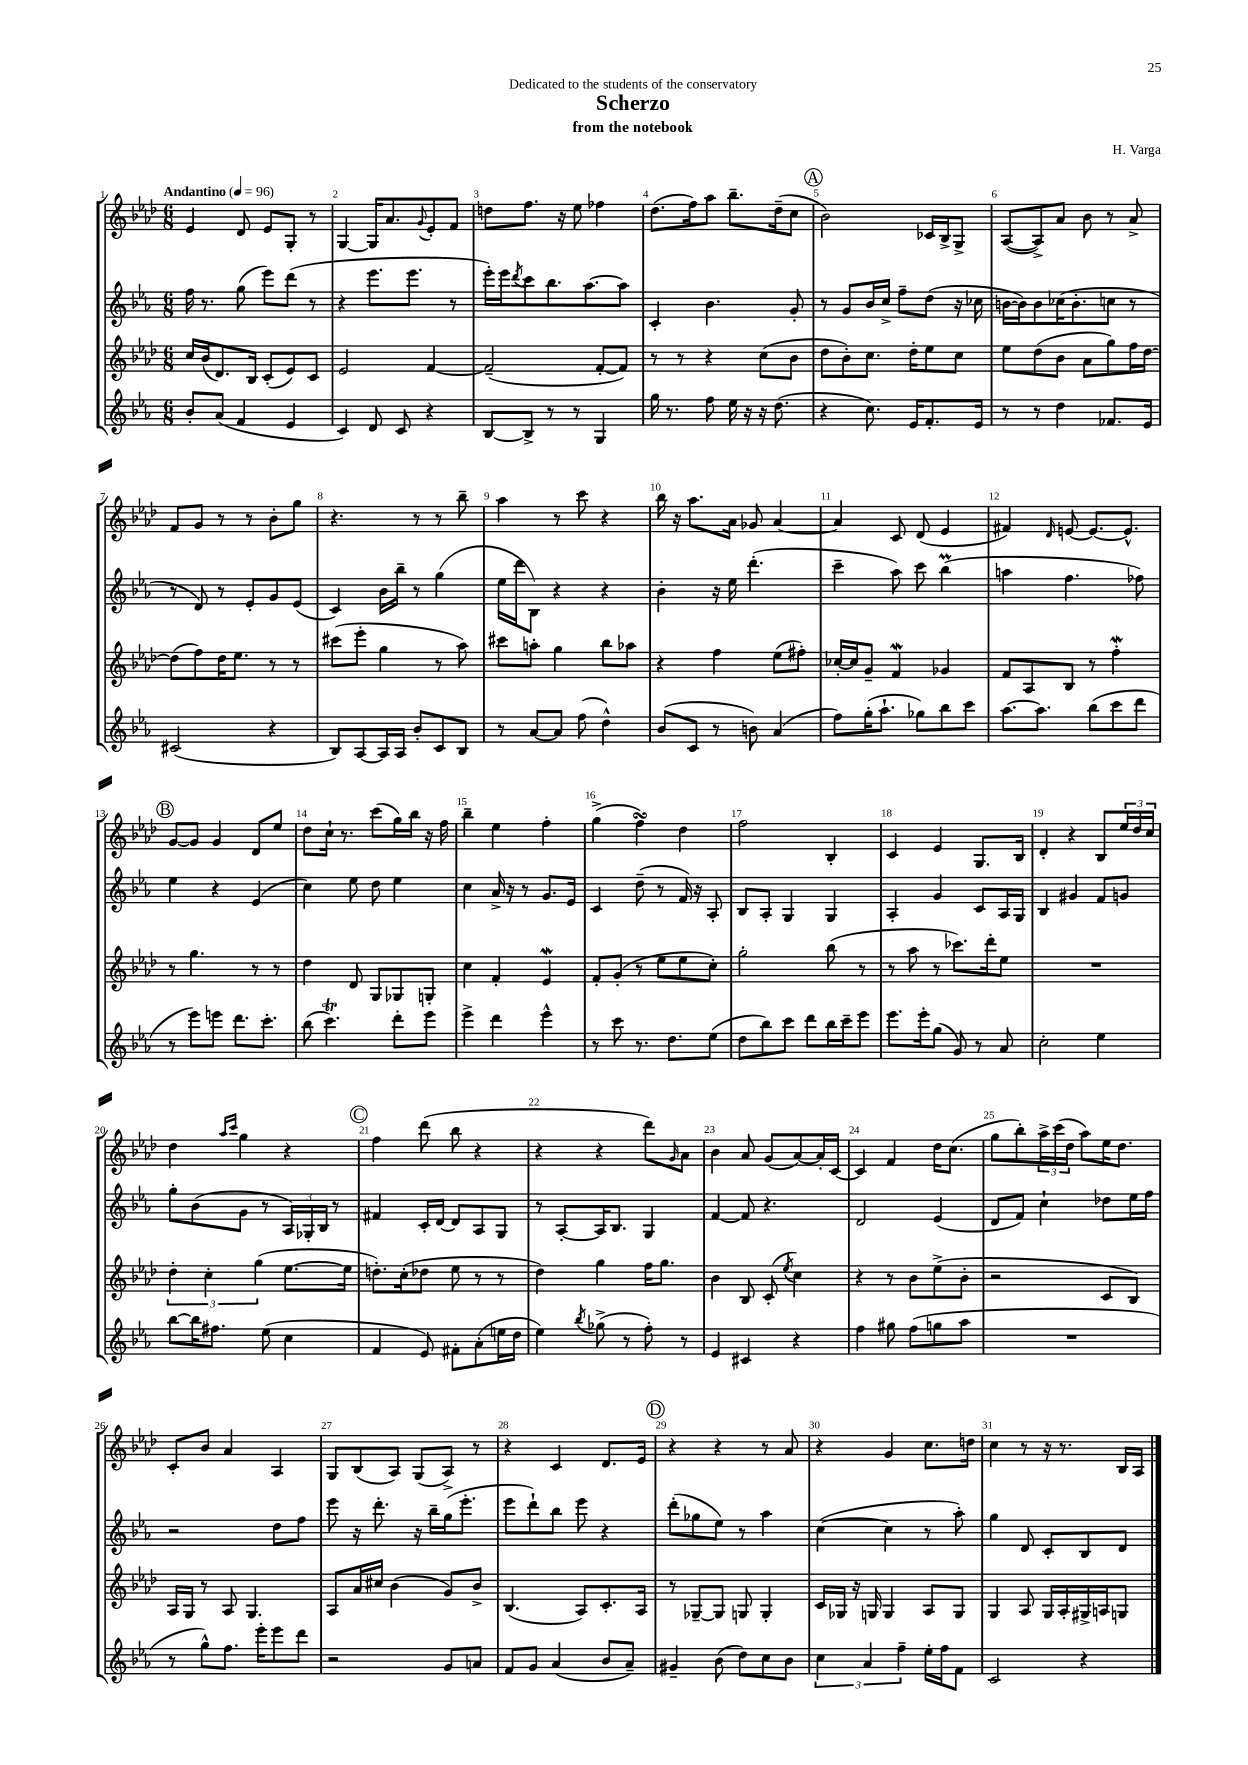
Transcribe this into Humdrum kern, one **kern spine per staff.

**kern	**kern	**kern	**kern
*part4	*part3	*part2	*part1
*staff4	*staff3	*staff2	*staff1
*clefG2	*clefG2	*clefG2	*clefG2
*k[b-e-a-]	*k[b-e-a-d-]	*k[b-e-a-]	*k[b-e-a-d-]
*M6/8	*M6/8	*M6/8	*M6/8
*MM96	*MM96	*MM96	*MM96
=1	=1	=1	=1
!	!	!	!LO:TX:a:B:t=Andantino
8b-'/L	16cc/LL	16ff\	4e-/
.	(16b-/J	8.r	.
(8a-/J	8.d-/)	.	.
4f/	.	(8gg\	8d-/
.	16B-/Jk	.	.
.	(8c'/L	8eee-\L)	8e-/L
4e-/	8e-/)	(8ddd\J	8G'/J
.	8c/J	8r	8r
=2	=2	=2	=2
4c/)	2e-/	4r	[4G/
8d/	.	8.eee-\L	16G/KL]
.	.	.	8.a-/
8c/	.	.	.
.	.	8.eee-\J	.
.	.	.	8qqg/
4r	[4f/	.	8e-'/
.	.	8r	8f/J
=3	=3	=3	=3
[8B-/L	(2f~/]	16eee-'\LL)	8ddn\L
.	.	16eee-\J	.
.	.	8qddd/	.
8B-^/J]	.	8ccc\	8.ff\J
8r	.	8.bb-\	.
.	.	.	16r
8r	.	.	8ee-\
.	.	[8.aa-\	.
4G/	[8f'/L	.	4ff-X\
.	8f/J])	8aa-\J]	.
=4	=4	=4	=4
16gg\	8r	4c'/	(8.dd-\L
8.r	.	.	.
.	8r	.	.
.	.	.	16ff\k)
8ff\	4r	4.b-\	8aa-\J
16ee-\	.	.	8.bb-~\L
16r	.	.	.
16r	(8cc\L	.	.
(8.dd\	.	.	(16dd-~\k
.	8b-\J	8g'/	8cc\J
!!LO:REH:place=s1:t=A
=5	=5	=5	=5
4r	8dd-\L	8r	2b-\)
.	8b-'\)	8g/L	.
8.cc\)	8.cc\J	16b-/L	.
.	.	16cc^/JJ	.
.	.	8ff~\L	.
16e-/KL	16dd-'\KL	.	.
8.f'/	8ee-\	(8dd\J	16c-X/LL
.	.	.	16B-^/J
.	8cc\J	16r	8G^/J
16e-/Jk	.	16cc-X\	.
=6	=6	=6	=6
8r	8ee-\L	[16bn\LL	([8A-/L
.	.	16b\J])	.
8r	(8dd-\	8b\	8A-^/])
4dd\	8b-\J	(16cc-X\K	8a-/J
.	.	8.b'\	.
.	8a-\L	.	8b-\
8.f-X/L	8gg\)	8ccn\J	8r
.	16ff\L	8r	8a-^/
16e-/Jk	[16dd-\JJ	.	.
!!LO:LB:g=z
=7	=7	=7	=7
(2c#X/	(8dd-\L]	8r	8f/L
.	8ff\)	8d/)	8g/J
.	16dd-\K	8r	8r
.	8.ee-\J	.	.
.	.	8e-'/L	8r
4r	8r	8g/	8b-'\L
.	8r	(8e-/J	8gg\J
=8	=8	=8	=8
8B-/L)	(8ccc#X\L	4c/)	4.r
[8A-/	8eee-'\J	.	.
16A-/L]	4gg\	16b-\LL	.
16A-/JJ	.	16bb-~\JJ	.
8b-'/L	.	8r	8r
8c/	8r	(4gg\	8r
8B-/J	8aa-\)	.	8bb-~\
=9	=9	=9	=9
8r	8ccc#X\L	16ee-\LL	4aa-\
.	.	16ddd\J	.
[8a-/L	8aan'\J	8B-\J)	.
8a-/J]	4gg\	4r	8r
(8ff\	.	.	8ccc\
4dd^^\)	8bb-\L	4r	4r
.	8aa-X\J	.	.
=10	=10	=10	=10
(8b-/L	4r	4b-'\	16bb-\
.	.	.	16r
8c/J	.	.	8.aa-\L
8r	4ff\	16r	.
.	.	16ee-\	16a-\Jk
8bn\)	.	(4.ddd'\	8g-X/
(4a-/	(8ee-\L	.	[4a-/
.	8ff#X'\J)	.	.
=11	=11	=11	=11
8ff\L)	[16cc-X'/LL	4ccc~\	4a-/]
.	16cc-/J]	.	.
(16gg'\K	8g~/J	.	.
8.aa-`\J	.	.	.
.	4fW/	8aa-\)	8c/
8gg-X\L)	.	8ccc\	(8d-/
8bb-\	4g-X/	(4bb-M\	4e-/
8ccc\J	.	.	.
=12	=12	=12	=12
[8.aa-\L	8f/L	4aan\	4f#X/)
.	8A-/	.	.
8.aa-\J]	.	.	.
.	.	.	16qqd-/
.	8B-/J	4.ff\	[8en/
(8bb-\L	8r	.	8.e/L_
8ccc\	4ffW'\	.	.
.	.	.	8.e^^/J]
8ddd\J	.	8ff-X\)	.
!!LO:LB:g=z
!!LO:REH:place=s1:t=B
=13	=13	=13	=13
8r	8r	4ee-\	[8g/L
8eee-\L)	4.gg\	.	8g/J]
8eeen\J	.	4r	4g/
8.ddd\L	.	.	.
.	8r	(4e-/	8d-/L
8.ccc'\J	.	.	.
.	8r	.	8ee-/J
=14	=14	=14	=14
(8bb-\	4dd-\	4cc\)	8dd-\L
4.cccT\)	.	.	16cc`\Jk
.	.	.	8.r
.	8d-/	8ee-\	.
.	8G/L	8dd\	(8ccc\L
8ddd'\L	8G-X/	4ee-\	16gg\L)
.	.	.	16bb-\JJ
8eee-\J	8Gn'/J	.	16r
.	.	.	16ff\
=15	=15	=15	=15
4eee-^\	4cc\	4cc\	4bb-~\
4ddd\	4f'/	16a-^/	4ee-\
.	.	16r	.
.	.	8r	.
4eee-^^\	4e-W/	8.g/L	4ff'\
.	.	16e-/Jk	.
=16	=16	=16	=16
8r	8f'/L	4c/	(4gg^\
8ccc\	(8g'/J	.	.
8.r	8r	(8dd~\	4ffsSSS\)
.	8ee-\L	8r	.
8.dd\L	.	.	.
.	8ee-\	16f/)	4dd-\
.	.	16r	.
(8ee-\J	8cc'\J)	8A-'/	.
=17	=17	=17	=17
8dd\L	2gg'\	8B-/L	2ff\
8bb-\)	.	8A-'/J	.
8ccc\J	.	4G/	.
8ddd\L	.	.	.
16bb-\L	(8bb-\	4G/	4B-'/
16ccc~\J	.	.	.
8eee-\J	8r	.	.
=18	=18	=18	=18
8.eee-\L	8r	4A-'/	4c/
.	8aa-\	.	.
16eee-'\k	.	.	.
(8gg\J	8r	4g/	4e-/
8g/)	8.ccc-X\L)	.	.
8r	.	8c/L	8.G/L
.	16ddd-'\k	.	.
8a-/	8ee-\J	16A-/L	.
.	.	16G/JJ	16B-/Jk
=19	=19	=19	=19
2cc'\	2.r	4B-/	4d-'/
.	.	4g#X/	4r
4ee-\	.	8f/L	8B-/L
.	.	8gn/J	24ee-/L
.	.	.	24dd-/
.	.	.	24cc/JJ
!!LO:LB:g=z
=20	=20	=20	=20
[8bb-\L	6dd-'\	8gg'\L	4dd-\
16bb-\K]	.	(8b-\	.
.	6cc'\	.	.
8.ff#X\J	.	.	.
.	.	.	16qqaa-/LL
.	.	.	16qqccc/JJ
.	.	8g\J	4gg\
.	(6gg\	.	.
(8ee-\	.	8r	.
4cc\	[8.ee-\L	24A-/LL)	4r
.	.	24G-X'/	.
.	.	24B-/JJ	.
.	.	8r	.
.	16ee-\Jk]	.	.
!!LO:REH:place=s1:t=C
=21	=21	=21	=21
4f/	8.ddn'\L)	4f#X/	4ff\
.	(16cc'\k	.	.
8e-/)	8dd-X\J	16c'/LL	(8ddd-\
.	.	[16d/JJ	.
8f#X'\L	8ee-\	8d/L]	8bb-\
(8a-'\	8r	8A-/	4r
16een\L	8r	8G/J	.
16dd\JJ	.	.	.
=22	=22	=22	=22
4ee-\)	4dd-\)	8r	4r
.	.	[8A-'/L	.
8qbb-/	.	.	.
(8gg-X^\	4gg\	16A-/K]	4r
.	.	8.B-/J	.
8r	.	.	.
8ff'\)	16ff\KL	4G/	8ddd-\L)
.	8.gg\J	.	.
.	.	.	16qqg/
8r	.	.	8a-\J
=23	=23	=23	=23
4e-/	4b-\	[4f/	4b-\
4c#X/	8B-/	8f/]	8a-/
.	(8c'/	4.r	(8g/L
.	8qee-/	.	.
4r	4cc\)	.	[8a-/)
.	.	.	16a-'/L]
.	.	.	[16c/JJ
=24	=24	=24	=24
4ff\	4r	2d/	4c/]
8gg#X\	8r	.	4f/
(8ff\L	8b-\L	.	.
8ggn\	(8ee-^\	(4e-/	16dd-\KL
.	.	.	(8.cc\J
8aa-\J	8b-'\J	.	.
=25	=25	=25	=25
2.r	2r	8d/L	8gg\L
.	.	8f/J)	8bb-'\)
.	.	4cc`\	24aa-^\L
.	.	.	(24ccc\
.	.	.	24dd-\JJ
.	.	.	8aa-\L)
.	8c/L	8dd-X\L	16ee-\K
.	.	.	8.dd-\J
.	8B-/J)	16ee-\L	.
.	.	16ff\JJ	.
!!LO:LB:g=z
=26	=26	=26	=26
8r	16A-/LL	2r	8c'/L
.	16G/JJ	.	.
8gg^^\L)	8r	.	8b-/J
8.ff\J	8A-/	.	4a-/
.	4.G/	.	.
16eee-'\KL	.	.	.
8eee-\	.	8dd\L	4A-/
8ddd\J	.	8ff\J	.
=27	=27	=27	=27
2r	8A-/L	8eee-\	8G/L
.	16a-/L	16r	(8B-/
.	16cc#X/JJ	8.ddd'\	.
.	(4b-\	.	8A-/J)
.	.	16r	(8G/L
.	.	16bb-~\LL	.
8g/L	8g/L)	(16gg\J	8A-^/J)
.	.	8.eee-'\J	.
8an/J	8b-^/J	.	8r
=28	=28	=28	=28
8f/L	(4.B-/	8eee-\L	4r
8g/J	.	8ddd`\)	.
(4a-/	.	8bb-\J	4c/
.	8A-/L)	8eee-\	.
8b-/L	8.c'/	4r	8.d-/L
8a-~/J)	.	.	.
.	16A-/Jk	.	16e-/Jk
!!LO:REH:place=s1:t=D
=29	=29	=29	=29
4g#X~/	8r	(8ddd'\L	4r
.	[8G-X~/L	8gg-X\	.
(8b-\	8G-/J]	8ee-\J)	4r
8dd\L)	8Gn/	8r	.
8cc\	4G'/	4aa-\	8r
8b-\J	.	.	8a-/
=30	=30	=30	=30
6cc\	16c/LL	([4cc\	4r
.	16G-X/JJ	.	.
.	16r	.	.
6a-/	.	.	.
.	16Gn/	.	.
.	4G/	4cc\]	4g/
6ff~\	.	.	.
16ee-'\LL	8A-/L	8r	8.cc\L
16ff\J	.	.	.
8f\J	8G/J	8aa-'\)	.
.	.	.	16ddn\Jk
=31	=31	=31	=31
2c/	4G/	4gg\	4cc\
.	8A-/	8d/	8r
.	16G/LL	8c'/L	16r
.	16A-'/	.	8.r
4r	16G#X^/	8B-/	.
.	16An/J	.	.
.	8Gn/J	8d/J	16B-/LL
.	.	.	16A-/JJ
==	==	==	==
*-	*-	*-	*-
